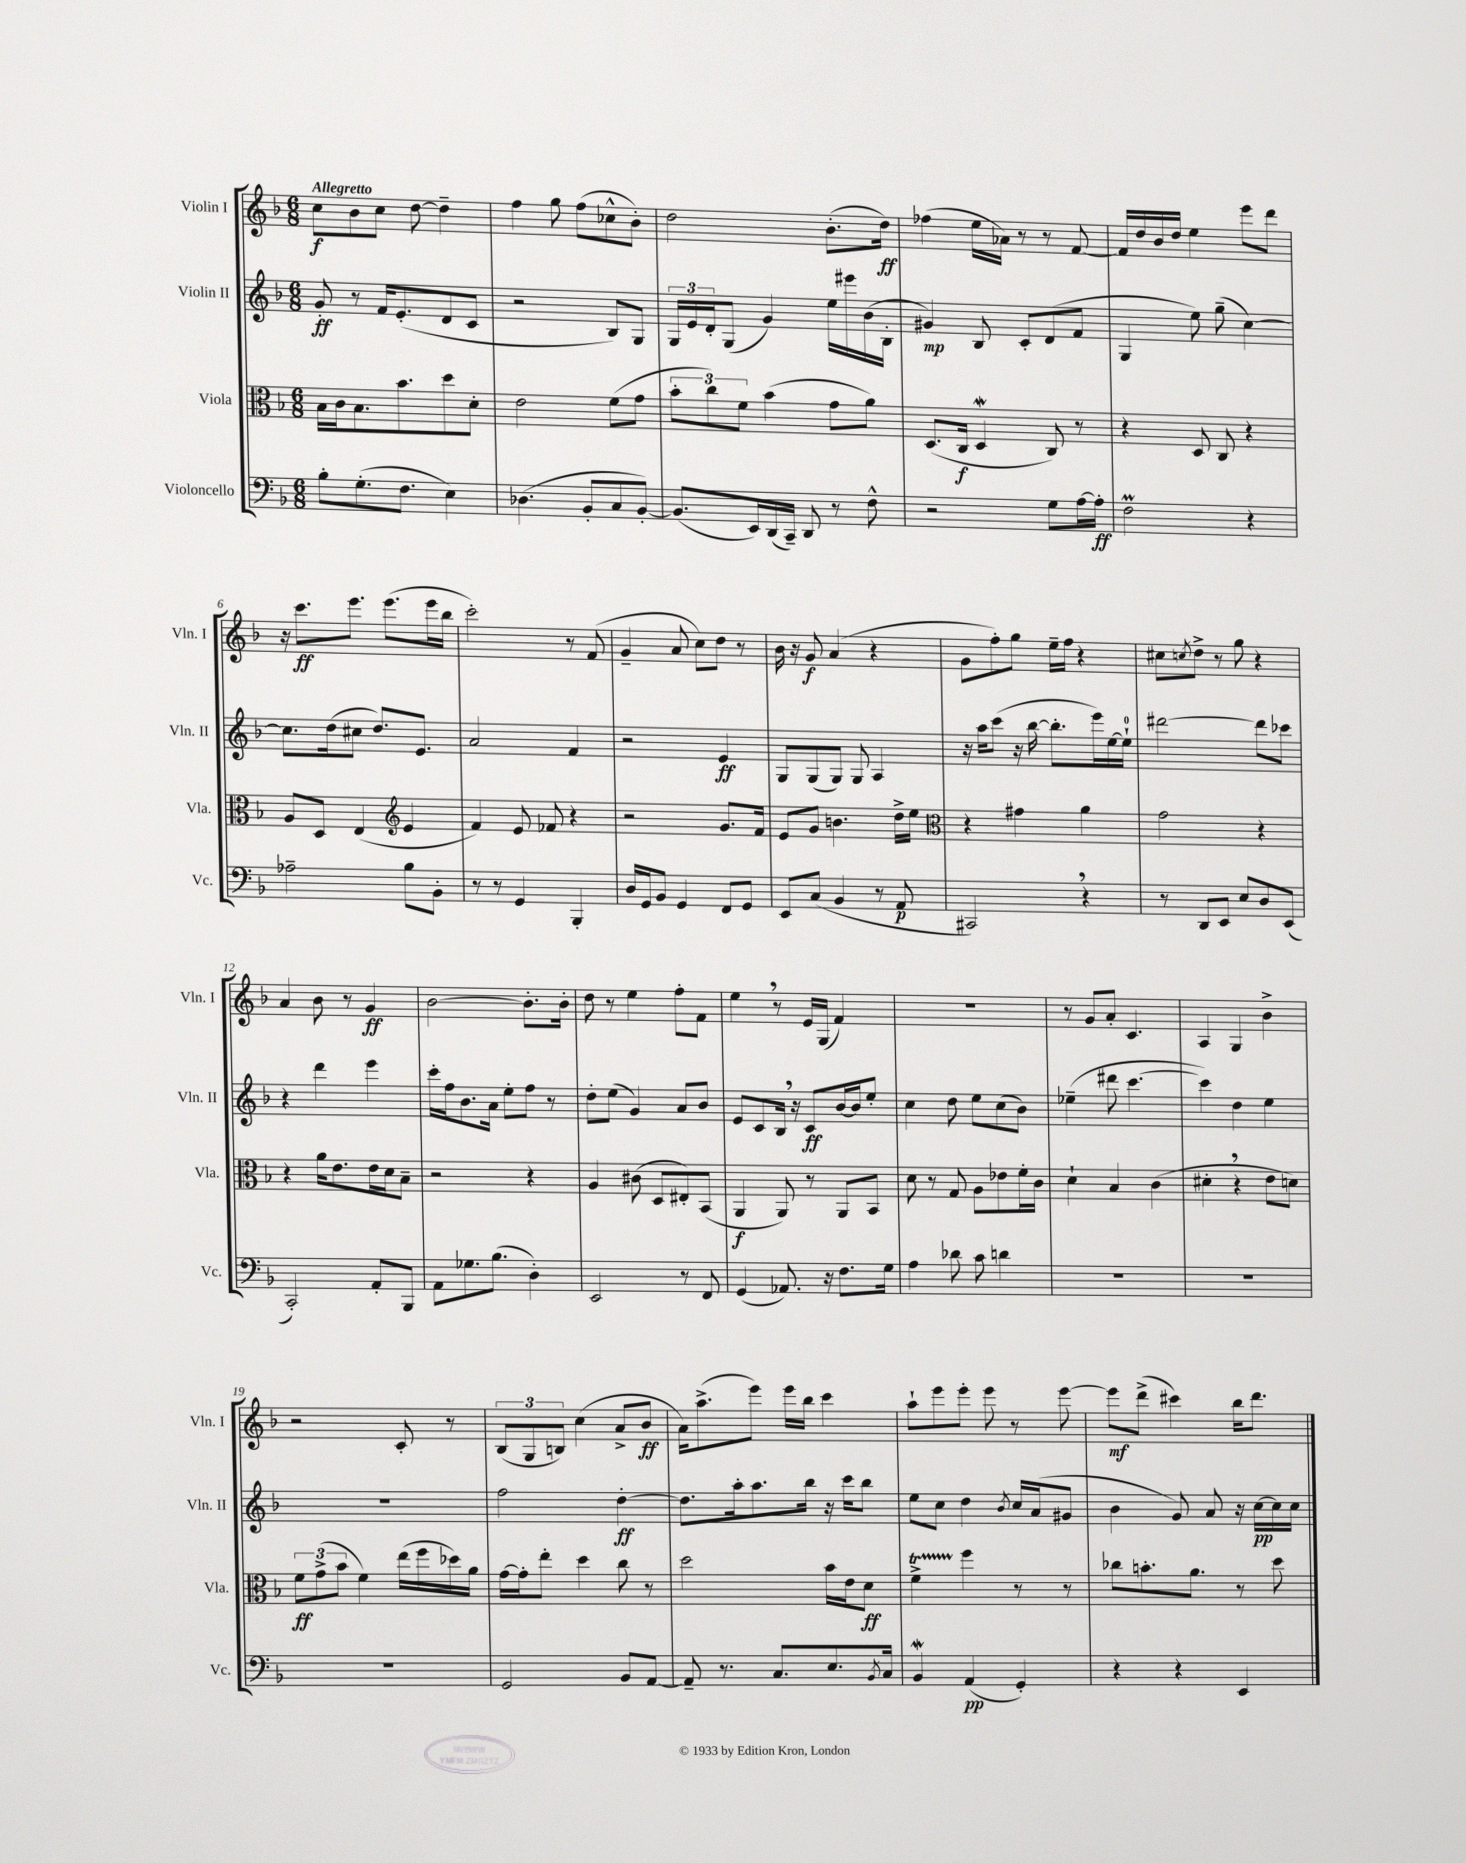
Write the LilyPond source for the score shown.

<<
\new StaffGroup <<
\new Staff = "s0" \with { instrumentName = "Violin I" shortInstrumentName = "Vln. I" } {
    \clef treble \key f \major \numericTimeSignature \time 6/8 \tempo "Allegretto"
    c''8\f bes'8 c''8 d''8~ d''4-- |
    f''4 g''8 f''8( ces''8-^ bes'8-.) |
    d''2 bes'8.-.( d''16\ff) |
    fes''4( e''16 aes'16) r8 r8 f'8~ |
    f'16 d''16 bes'16 d''16 e''4 e'''8 d'''8 |
    r16 c'''8.\ff e'''8. e'''8.( e'''16 bes''16 |
    c'''2-.) r8 f'8( |
    g'4-- a'8 c''8) d''8 r8 |
    bes'16 r16 g'8\f a'4( r4 |
    g'8 f''8-.) g''8 e''16-- f''16 r4 |
    cis''8 \acciaccatura { c''8 } d''8-> r8 g''8 r4 |
    a'4 bes'8 r8 g'4\ff |
    bes'2~ bes'8.-. bes'16-. |
    d''8 r8 e''4 f''8-. f'8 |
    e''4 \breathe r8 e'16 g16( f'4) |
    R2. |
    r8 g'8 a'8-. c'4. |
    a4 g4 bes'4-> |
    r2 c'8-. r8 |
    \tuplet 3/2 { bes8( g8 b8) } c''4( a'8-> bes'8\ff |
    a'16) a''8.->( e'''8) e'''16 bes''16 c'''4 |
    a''8-! e'''8 e'''8-. e'''8 r8 e'''8~ |
    e'''8\mf d'''8->( cis'''4) bes''16 d'''8. \bar "|." |
}
\new Staff = "s1" \with { instrumentName = "Violin II" shortInstrumentName = "Vln. II" } {
    \clef treble \key f \major \numericTimeSignature \time 6/8
    g'8-.\ff r8 f'16 e'8.-.( d'8 c'8 |
    r2 bes8) g8 |
    \tuplet 3/2 { g16 e'16 d'16-. } g8( g'4) e''16 eis'''16 bes'16( bes16-. |
    gis'4\mp) bes8 c'8-. d'8( f'8 |
    g4 e''8) g''8--( c''4~) |
    c''8. d''16( cis''8 d''8.) e'8. |
    a'2 f'4 |
    r2 e'4\ff |
    g8 g8( g8) g8 a4 |
    r16 a''16 c'''8( r16 bes''16~ bes''8.-. e'''16) e''16~ e''16-0-! |
    dis'''2~ dis'''8 ces'''8 |
    r4 d'''4 e'''4 |
    c'''16-. f''16 bes'8. a'16 e''8-. f''8 r8 |
    d''8-. e''8( g'4) a'8 bes'8 |
    e'8 c'8 bes16 \breathe r16 c'8\ff bes'16~ bes'16 e''8-. |
    c''4 d''8 e''8 c''8( bes'8) |
    ees''4--( dis'''8 c'''4.~ |
    c'''4) d''4 e''4 |
    R2. |
    f''2 d''4~-.\ff |
    d''8. a''16-. a''8. bes''16 r16 c'''16 bes''8 |
    e''8 c''8 d''4 \acciaccatura { bes'8 } c''16 a'16( gis'8 |
    bes'4 g'8) a'8 r16 c''16~\pp c''16 c''16 \bar "|." |
}
\new Staff = "s2" \with { instrumentName = "Viola" shortInstrumentName = "Vla." } {
    \clef alto \key f \major \numericTimeSignature \time 6/8
    bes16 c'16 bes8. bes'8. d''8 d'8-. |
    e'2 f'8( g'8 |
    \tuplet 3/2 { bes'8-. c''8) f'8 } bes'4( g'8 a'8) |
    d8.( c16\f d4\mordent c8) r8 |
    r4 d8 c8 r4 |
    a8 d8 e4( \clef treble e'4 |
    f'4) e'8 fes'8 r4 |
    r2 g'8. f'16 |
    e'8 g'8 b'4. d''16-> e''16 |
    \clef alto r4 gis'4 a'4 |
    g'2 r4 |
    r4 a'16 e'8. e'16 d'16 bes8-- |
    r2 r4 |
    a4 cis'8( d8 eis8-.) bes,8( |
    a,4\f a,8) r8 a,8 bes,8 |
    d'8 r8 g8 a8 ees'8 f'16-. c'16 |
    d'4-! bes4 c'4( |
    dis'4-. \breathe r4 e'8 d'8) |
    \tuplet 3/2 { f'8\ff g'8->( bes'8 } f'4) e''16( f''16 des''16) a'16 |
    g'16~ g'16-. e''8-. d''4 c''8 r8 |
    d''2 bes'16 e'16 d'8\ff |
    f'4->\startTrillSpan f''4\stopTrillSpan r8 r8 |
    ces''8 b'8.-. a'8. r8 d''8 \bar "|." |
}
\new Staff = "s3" \with { instrumentName = "Violoncello" shortInstrumentName = "Vc." } {
    \clef bass \key f \major \numericTimeSignature \time 6/8
    bes8-. g8.-.( f8. e4) |
    des4.( bes,8-. c8 bes,8~-.) |
    bes,8.( e,16) d,16( c,16--) d,8 r8 f8-^ |
    r2 g8 a16~ a16-.\ff |
    f2\prall r4 |
    aes2-- bes8 bes,8-. |
    r8 r8 g,4 bes,,4-. |
    d16 g,16 bes,8 g,4 f,8 g,8 |
    e,8 c8( bes,4 r8 a,8\p |
    cis,2) \breathe r4 |
    r8 d,8 e,8 e8 d8 e,8( |
    c,2-.) a,8-. bes,,8 |
    a,8 ges8. bes8.( d4-.) |
    e,2 r8 f,8 |
    g,4( aes,8.) r16 f8. g16 |
    a4 des'8 c'8 d'4 |
    R2. |
    R2. |
    R2. |
    g,2 bes,8 a,8~ |
    a,8-- r8. c8. e8. \acciaccatura { bes,8 } c16 |
    bes,4\mordent a,4\pp( g,4-.) |
    r4 r4 e,4 \bar "|." |
}
>>
>>
